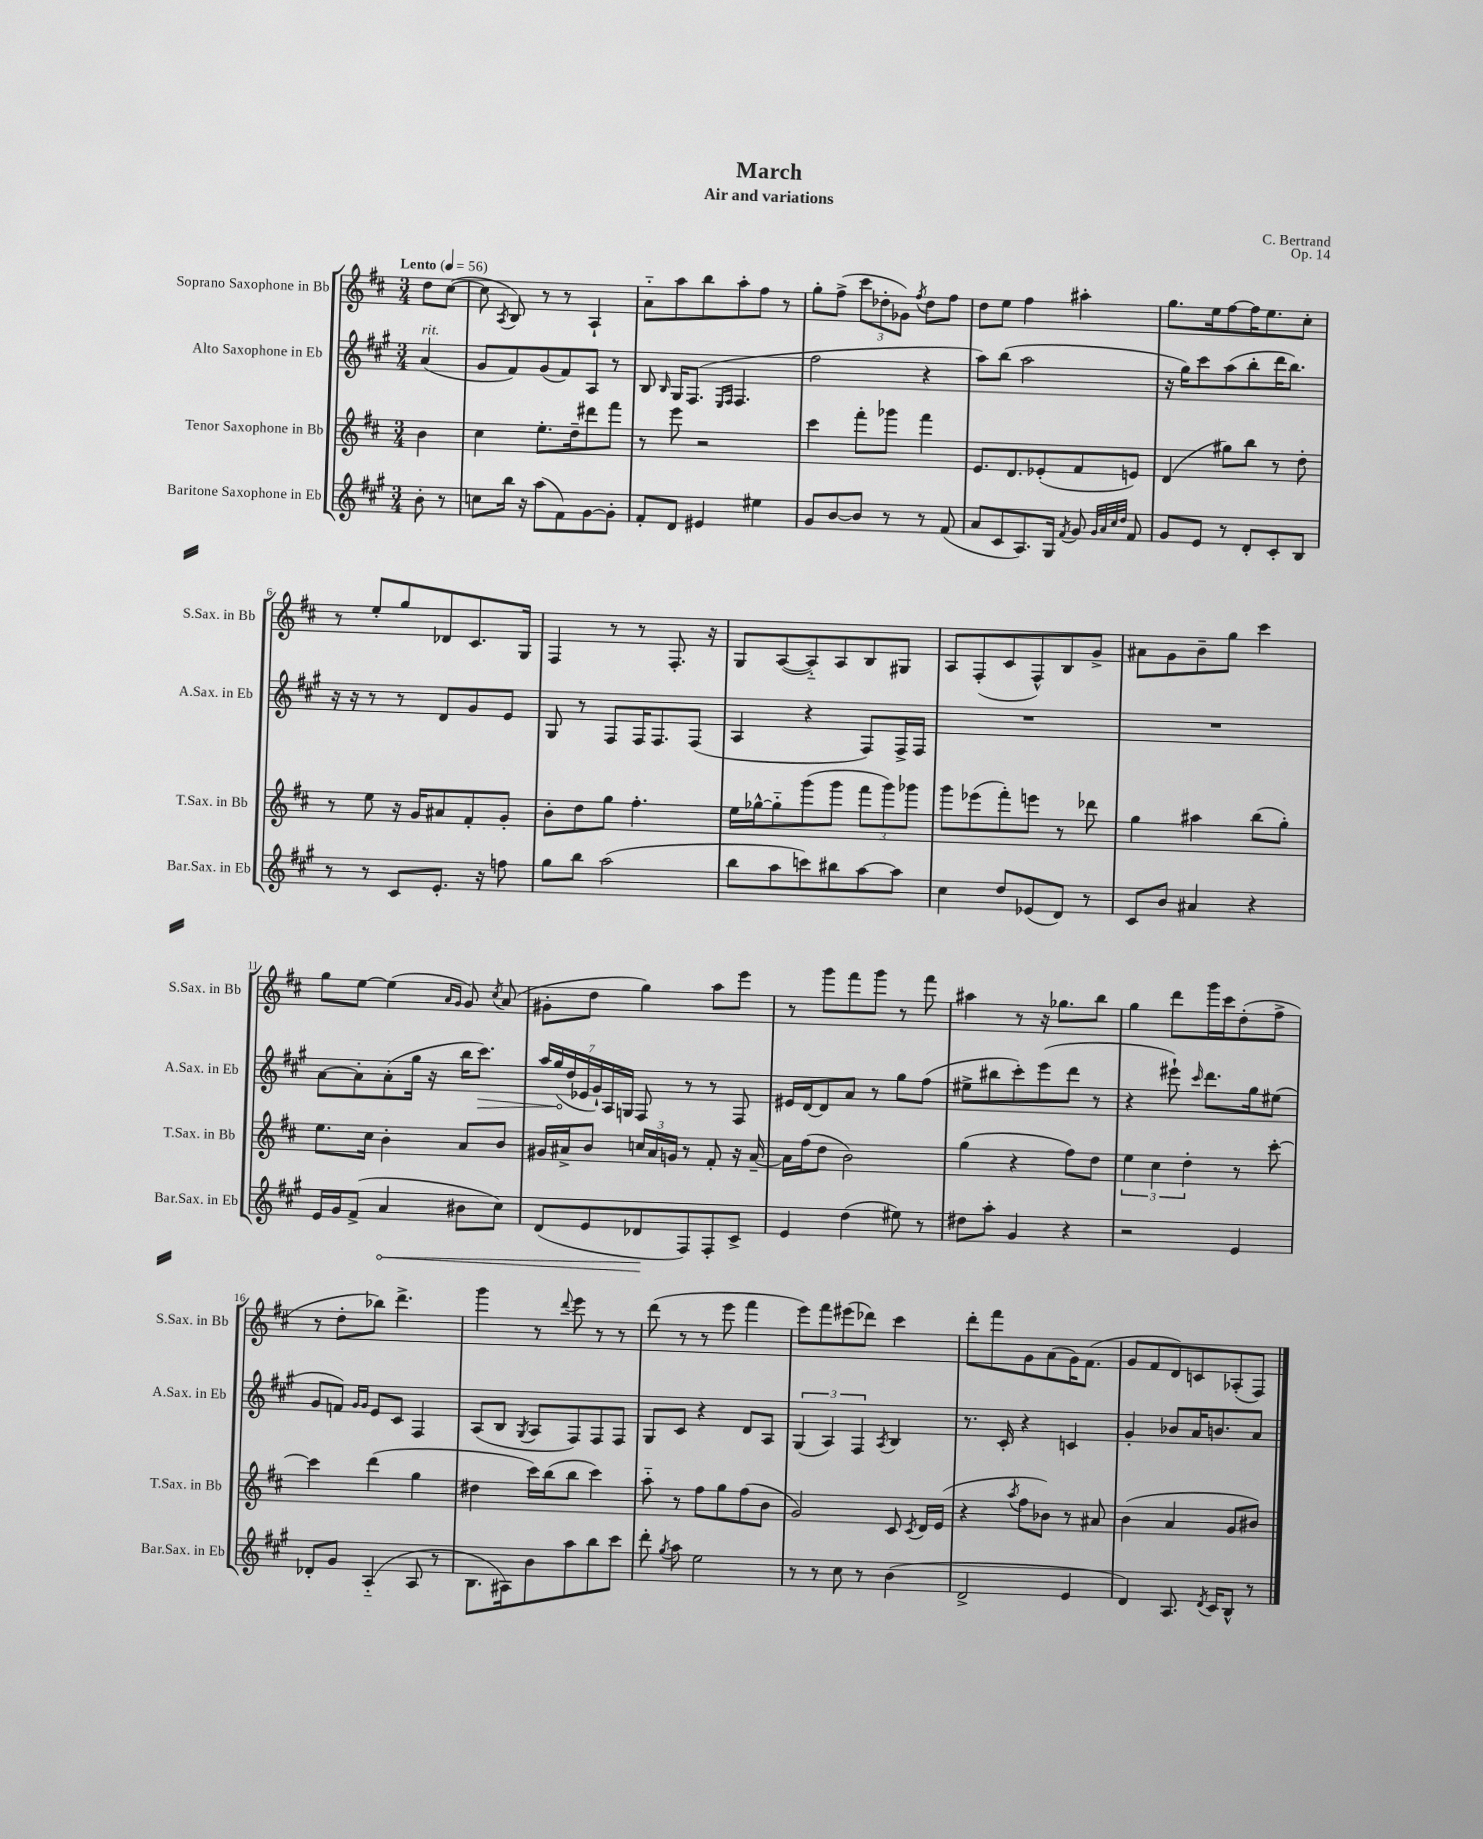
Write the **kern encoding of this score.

**kern	**kern	**kern	**kern
*staff4	*staff3	*staff2	*staff1
*clefG2	*clefG2	*clefG2	*clefG2
*k[f#c#g#]	*k[f#c#]	*k[f#c#g#]	*k[f#c#]
*M3/4	*M3/4	*M3/4	*M3/4
*MM56	*MM56	*MM56	*MM56
8b'\	4b\	(4a/	8dd\L
8r	.	.	([8cc#\J
=	=	=	=
8cc\L	4cc#\	8g#/L	8cc#\]
.	.	.	8qA/
16bb\Jk	.	8f#/)	8B/)
16r	.	.	.
(8aa\L	8.ee'\L	(8g#/	8r
8f#\)	.	8f#/)	8r
.	16dd~\k	.	.
[8g#\	8ddd#\	8A/J	4A`/
8g#'\]J	8fff#\J	8r	.
=	=	=	=
8f#'/L	8r	8B/	8a'~\L
.	.	16qqB/	.
8d/J	8eee\	16G#/LK	8aa\
.	.	(8.F#/J	.
4e#/	2r	.	8bb\
.	.	16qqE/LL	.
.	.	16qqF#/JJ	.
.	.	4.F#/	8aa'\
4ee#\	.	.	8ff#\J
.	.	.	8r
=	=	=	=
8g#/L	4ccc#\	2ff#\	8gg'\L
[8b/	.	.	(8ff#^\J
8b/]J	8fff#'\L	.	12ccc#\L
.	.	.	12dd-'\
8r	8ggg-\J	.	.
.	.	.	12g-\J)
.	.	.	8qff#/
8r	4fff#\	4r	8dd-\L
(8f#/	.	.	8ff#\J
=	=	=	=
8a/L	8.e/L	8aa\L)	8dd\L
8c#/	.	(8bb\J	8ee\J
.	8.d/	.	.
8.A/)	.	2aa\	4ff#\
.	(8e-'/	.	.
16G#/Jk	.	.	.
8qf#/	.	.	.
8g#/	8f#/	.	4aa#'\
32qqg#/LLL	.	.	.
32qqa/	.	.	.
32qqcc#/	.	.	.
32qqdd/JJJ	.	.	.
8f#/	8e/J)	.	.
=	=	=	=
8g#/L	(4d/	16r	8.gg\L
.	.	16gg#\LK)	.
8e/J	.	8ccc#\	.
.	.	.	16ee\k
8r	8gg#\L)	(8aa\	[8ff#\
8d'/L	8bb\J	8bb'\	16ff#\]K
.	.	.	8.ee\
8c#'/	8r	16ddd\K	.
.	.	8.bb\J)	.
8B/J	8dd'\	.	8cc#'\J
=	=	=	=
8r	8r	16r	8r
.	.	16r	.
8r	8ee\	8r	8ee'/L
8c#/L	16r	8r	8gg/
.	16g/LK	.	.
8.e'/J	8a#/	8d/L	8d-/
.	8f#'/	8g#/	8.c#/
16r	.	.	.
8ff\	8g'/J	8e/J	.
.	.	.	16G/Jk
=	=	=	=
8gg#\L	8b'\L	8G#/	4F#/
8bb\J	8dd\	8r	.
(2aa\	8gg\J	8F#/L	8r
.	4.ff#'\	16F#/K	8r
.	.	8.F#/	.
.	.	.	8.F#'/
.	.	(8F#/J	.
.	.	.	16r
=	=	=	=
8bb\L	16ee\LL	4A/	8G/L
.	[16gg-^^\J	.	.
8aa\	8gg-'~\]	.	([8A/
8ccc\)	(8ggg\	4r	8A'~/])
8bb#\	8ggg\J	.	8A/
[8aa\	12fff#\L	8F#/L)	8B/
.	12ggg\)	.	.
8aa\]J	.	16F#^/L	8G#/J
.	12ggg-\J	.	.
.	.	16F#/JJ	.
=	=	=	=
4cc#\	8ggg\L	2.r	8A/L
.	(8eee-\	.	(8F#'/
8dd/L	8fff#'\)	.	8c#/
(8e-/	8eee\J	.	8F#^^/)
8d/J)	8r	.	8B/
8r	8ddd-\	.	8g^/J
=	=	=	=
8c#/L	4gg\	2.r	8a#\L
8b/J	.	.	8g\
4a#/	4aa#\	.	8b~\
.	.	.	8gg\J
4r	(8bb\L	.	4ccc#\
.	8gg'\J)	.	.
=	=	=	=
16e/LL	8.ee\L	[8a\L	8gg\L
16g#/J	.	.	.
(8f#^/J	.	8a'\]	[8ee\J
.	16cc#\Jk	.	.
4a/	4b'\	(8a'\	(4ee\]
.	.	16gg#\Jk	.
.	.	16r	.
.	.	.	16qqa/LL
.	.	.	16qqg/JJ
8b#\L	8a/L	16bb\LK	8g/)
.	.	8.ccc#\J)	.
.	.	.	8qcc#/
8cc#\J)	8b/J	.	(8a/
=	=	=	=
(8d/L	16g#/LL	28aa/LL	8g#'\L
.	.	(28gg#/	.
.	16a#^/J	.	.
.	.	28dd/	.
.	.	28e-/	.
8e/	8b/J	.	8dd\J
.	.	28g#`/)	.
.	.	28A/	.
.	.	28G/JJ	.
8d-/	24cc/LL	8F#/	4gg\)
.	24a#/	.	.
.	24g/JJ	.	.
8F#/)	8r	8r	.
8F#'/	8f#'/	8r	8aa\L
8c#^/J	16r	8F#/	8eee\J
.	[16a#~/	.	.
=	=	=	=
4e/	16a#\]LL	16e#/LL	8r
.	(16ff#\J	[16d/J	.
.	8dd\J	8d/]	8ggg\L
(4dd\	2b\)	8a/J	8fff#\
.	.	8r	8ggg\J
8ee#\)	.	8gg#\L	8r
8r	.	(8ff#\J	8fff#\
=	=	=	=
8dd#\L	(4gg\	8ee#^\L	4aa#\
8aa'\J	.	8bb#\	.
4g#/	4r	8ccc#'\)	8r
.	.	(8eee\	16r
.	.	.	8.gg-\L
4r	8ff#\L)	8ddd\J	.
.	8dd\J	8r	8bb\J
=	=	=	=
2r	6ee\	4r	4gg\
.	6cc#\	.	.
.	.	8eee#`\)	8ddd\L
.	6dd'\	.	.
.	.	16qqccc#/	.
.	.	8.ddd\L	16ggg\L
.	.	.	16ccc#\J
4e/	8r	.	(8dd'\
.	.	16gg#\k	.
.	[8ccc#'\	(8ee#\J	8ff#^\J
=	=	=	=
8d-'/L	4ccc#\]	8g#/L	8r
8g#/J	.	8f/J)	8dd'\L
.	.	16qqg#/LL	.
.	.	16qqg#/JJ	.
(4A'~/	(4ddd\	8e/L	8bb-\J)
.	.	8c#/J	4.ddd^\
8A/	4gg\	4F#/	.
8r	.	.	.
=	=	=	=
8.B\L	4dd#\	(8A/L	4ggg\
.	.	8B/J	.
16A#\k)	.	.	.
.	.	8qG#/	.
8b\	16ccc#\LL)	8A/L	8r
.	(16bb\J	.	.
.	.	.	8qqddd/
8aa\	8bb\J	8F#/)	8eee\
8bb\	4ccc#\)	8F#/	8r
8ccc#\J	.	8F#/J	8r
=	=	=	=
8ddd'\	8aa'~\	8G#/L	(8ddd\
8qgg#/	.	.	.
8aa\	8r	8c#/J	8r
2ee\	8ff#\L	4r	8r
.	8gg\	.	8eee\
.	(8ff#\	8d/L	4fff#\
.	8b\J	8A/J	.
=	=	=	=
8r	2g/)	(6G#/	8eee\L)
8r	.	.	8fff#\
.	.	6A/)	.
8cc#\	.	.	(8eee#\
.	.	6F#/	.
8r	.	.	8ddd-\J)
.	.	8qA/	.
(4b\	8c#/	4B/	4ccc#\
.	8qc#/	.	.
.	16d/LL	.	.
.	(16e/JJ	.	.
=	=	=	=
2d^/	4r	8.r	8ddd'\L
.	.	.	8fff#\
.	.	16c#'/	.
.	8qaa/	.	.
.	8ff#\L	4r	8g\
.	8b-\J)	.	(8a\
4e/	8r	4c/	16g\K)
.	.	.	(8.f#\J
.	8a#/	.	.
=	=	=	=
4d/)	(4b\	4g#'/	8g/L
.	.	.	8f#/
8.A/	4a/	8b-/L	8d/)
.	.	16a/K	8c/
8qd/	.	.	.
16c#/LK	.	8.b/	.
8B^^/J	8g/L	.	(8A-'/
8r	8b#/J)	8a/J	8F#/J)
==	==	==	==
*-	*-	*-	*-
